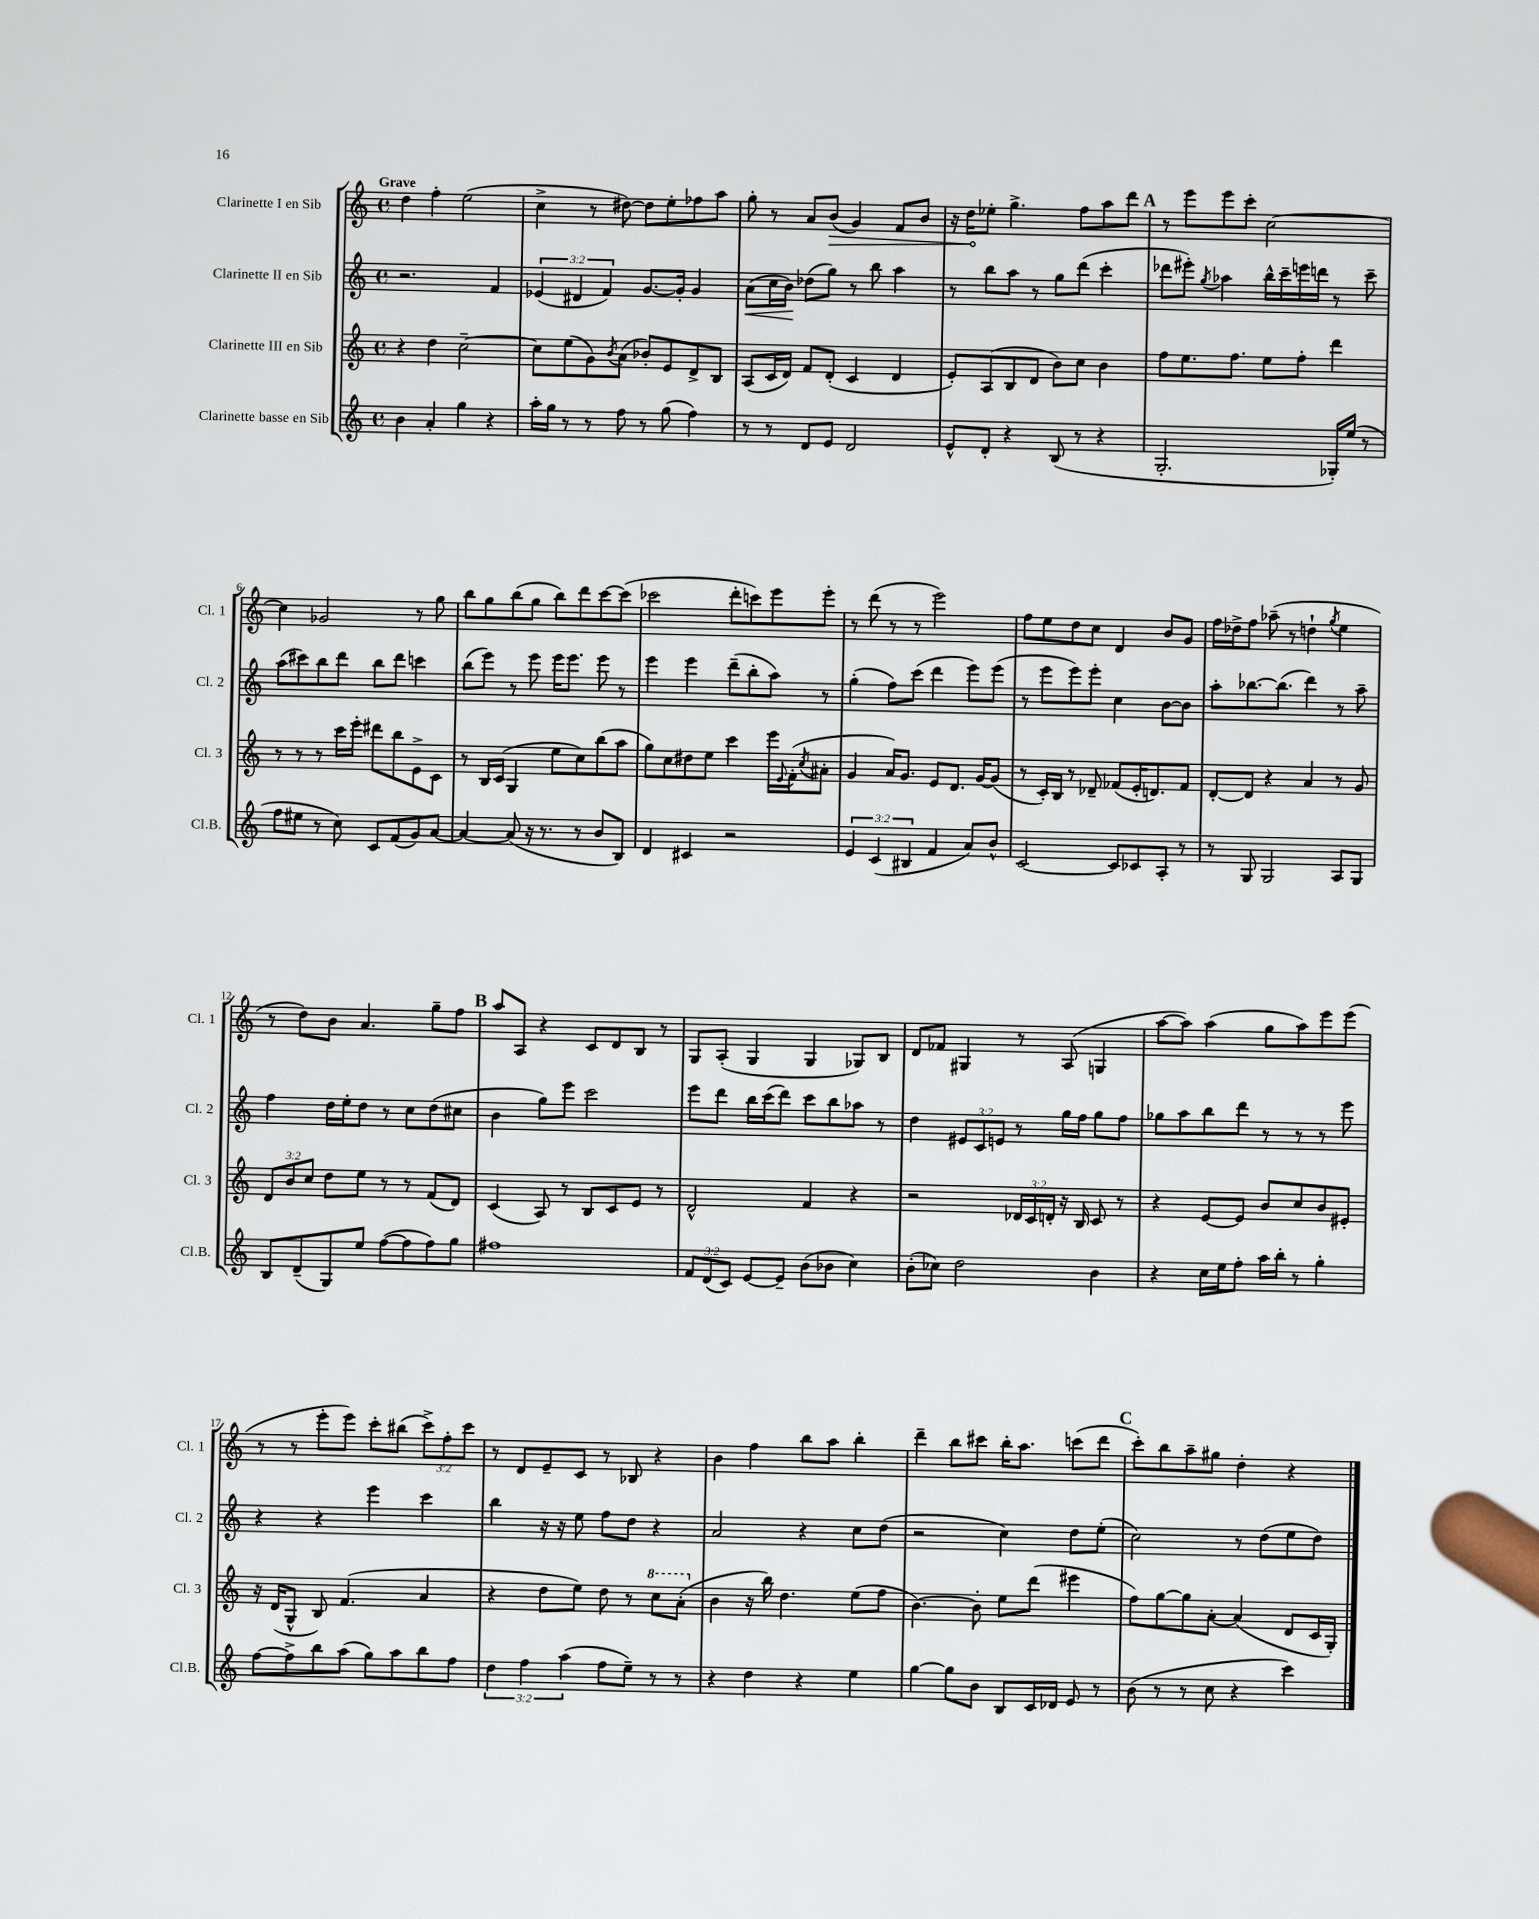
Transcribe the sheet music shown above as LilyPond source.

<<
\new StaffGroup <<
\new Staff = "s0" \with { instrumentName = "Clarinette I en Sib" shortInstrumentName = "Cl. 1" } {
    \clef treble \key c \major \defaultTimeSignature \time 4/4 \override Staff.TupletNumber.text = #tuplet-number::calc-fraction-text \tempo "Grave"
    d''4 f''4-. e''2( |
    c''4-> r8 dis''8~) dis''8 e''8-. fes''8 a''8 |
    g''8-. r8 a'8 \once \override Hairpin.circled-tip = ##t b'8\>( g'4) f'8 b'8 |
    r16 d''16\! ees''8-. g''4.-> f''8 a''8 d'''8 |
    \mark \markup { \bold "A" } r8 e'''8 e'''8 c'''8-. c''2~ |
    c''4 ges'2 r8 g''8 |
    b''8 g''8 b''8( g''8 b''8) d'''8 c'''8~ c'''8( |
    ces'''2 d'''8-. c'''8) e'''8 e'''8-. |
    r8 d'''8( r8 r8 e'''2) |
    f''8 e''8 d''8 c''8 d'4 b'8 g'8 |
    f''16 des''16-> f''8 aes''8--( r8 d''4-! \acciaccatura { g''8 } e''4 |
    r8 d''8) b'8 a'4. g''8-- f''8 |
    \mark \markup { \bold "B" } a''8 a8 r4 c'8 d'8 b8 r8 |
    g8 a8-.( g4 g4 ges8) b8 |
    d'8 fes'8 gis4 r8 a8( g4 |
    a''8~ a''8) a''4( g''8 a''8) e'''8 e'''8( |
    r8 r8 e'''8-. e'''8) c'''8-. bis''8( \tuplet 3/2 { c'''8->) f''8-. c'''8 } |
    r8 d'8 e'8-- c'8 r8 bes8 r4 |
    b'4 f''4 b''8 a''8 b''4-. |
    d'''4-- b''8 cis'''8 b''16-. a''8. c'''8( d'''8 |
    \mark \markup { \bold "C" } c'''8-.) b''8 a''8-- gis''8 d''4-. r4 \bar "|." |
}
\new Staff = "s1" \with { instrumentName = "Clarinette II en Sib" shortInstrumentName = "Cl. 2" } {
    \clef treble \key c \major \defaultTimeSignature \time 4/4 \override Staff.TupletNumber.text = #tuplet-number::calc-fraction-text
    r2. f'4 |
    \tuplet 3/2 { ees'4( dis'4 f'4) } g'8.~ g'16-. g'4 |
    a'8\<( c''16 b'16\!) des''8( g''8) r8 b''8 a''4 |
    r8 b''8 a''8 r8 g''8 d'''8( c'''4-. |
    \mark \markup { \bold "A" } des'''8 eis'''8-.) \acciaccatura { g''8 } aes''4 b''16-^ c'''16-- e'''16 d'''16 r8 c'''8-- |
    a''8( cis'''8) b''8 d'''8 b''8 d'''8 c'''4 |
    b''8( e'''8) r8 e'''8 e'''16 e'''8. e'''8 r8 |
    e'''4 e'''4 d'''8--( b''8-. a''8) r8 |
    g''4-.( f''8) c'''8( d'''4 e'''8) e'''8( |
    r8 e'''8 e'''8) e'''8-. c''4 b'8~ b'8 |
    a''8-. bes''8.~ bes''8.( d'''4) r8 a''8-- |
    f''4 d''16 e''16-. d''8 r8 c''8 d''8( cis''8 |
    \mark \markup { \bold "B" } b'4 g''8) e'''8 c'''2 |
    e'''8 d'''8 b''16 c'''16( d'''8) c'''8 b''8 aes''8 r8 |
    d''4 \tuplet 3/2 { eis'8 c'8 e'8 } r8 g''16 f''16 g''8 f''8 |
    ges''8 a''8 b''8 d'''8 r8 r8 r8 e'''8 |
    r4 r4 e'''4 c'''4 |
    b''4 r16 r16 e''8 f''8 d''8 r4 |
    a'2 r4 c''8 d''8( |
    r2 c''4) d''8 e''8-.( |
    \mark \markup { \bold "C" } c''2) r8 d''8( e''8 d''8) \bar "|." |
}
\new Staff = "s2" \with { instrumentName = "Clarinette III en Sib" shortInstrumentName = "Cl. 3" } {
    \clef treble \key c \major \defaultTimeSignature \time 4/4 \override Staff.TupletNumber.text = #tuplet-number::calc-fraction-text
    r4 d''4 c''2~-- |
    c''8 e''8( g'8) \acciaccatura { b'8 } a'8( bes'8-.) e'8 d'8-> b8 |
    a8( c'16 d'16) f'8 d'8-.( c'4 d'4 |
    e'8-.) a8( b8 d'8 b'8) c''8 b'4 |
    \mark \markup { \bold "A" } f''8 e''8. f''8. e''8 f''8-. d'''4 |
    r8 r8 r8 c'''16 e'''16-. dis'''8 b''8 e'8-> c'8 |
    r8 b16 c'16( g4 e''8 c''8) b''8( a''8 |
    g''8) c''8 dis''8 e''8 c'''4 e'''16 \appoggiatura { e'8 } f'16-.( \acciaccatura { c''8 } ais'8-. |
    g'4 a'16) g'8. e'8 d'8. g'16~ g'8( |
    r8 c'16-.) b16 r8 des'8-- fes'8( e'16-. d'8.) fes'8 |
    d'8~-. d'8 r4 a'4 r8 g'8 |
    \tuplet 3/2 { d'8 b'8 c''8 } d''8 e''8 r8 r8 f'8( d'8) |
    \mark \markup { \bold "B" } c'4( a8) r8 b8 c'8 e'8 r8 |
    d'2-^ f'4 r4 |
    r2 \tuplet 3/2 { des'16 c'16 d'16-. } r16 b16 c'8 r8 |
    r4 e'8~ e'8 b'8 c''8 b'8 eis'8-. |
    r16 d'16( g8-^ b8) f'4.( a'4 |
    r4 d''8 e''8) d''8 r8 \ottava #1 c'''8 a''8-.( \ottava #0 |
    b'4 r16 b''16) d''4. e''8( f''8 |
    b'4.~) b'8-. e''8 d'''8( eis'''4 |
    \mark \markup { \bold "C" } f''8) g''8~ g''8 a'8~-. a'4( d'8 c'16 g16-.) \bar "|." |
}
\new Staff = "s3" \with { instrumentName = "Clarinette basse en Sib" shortInstrumentName = "Cl.B." } {
    \clef treble \key c \major \defaultTimeSignature \time 4/4 \override Staff.TupletNumber.text = #tuplet-number::calc-fraction-text
    b'4 a'4-. g''4 r4 |
    a''16-. g''16 r8 r8 f''8 r8 g''8( f''4) |
    r8 r8 d'8 e'8 d'2 |
    e'8-^ d'8-. r4 b8( r8 r4 |
    \mark \markup { \bold "A" } g2.-. ges16-.) e''16( r8 |
    f''8 eis''8 r8 c''8) c'8 f'8( g'8) a'8~ |
    a'4~ a'8( r16 r8. r8 b'8 b8) |
    d'4 cis'4 r2 |
    \tuplet 3/2 { e'4 c'4( bis4 } f'4 a'8) b'8-^ |
    c'2~ c'8 ces'8 a8-. r8 |
    r8 g8 g2 a8 g8 |
    b8 d'8--( g8) e''8 f''8~( f''8 f''8) g''8 |
    \mark \markup { \bold "B" } fis''1 |
    \tuplet 3/2 { f'8 d'8( c'8) } e'8~ e'8-- b'8( bes'8 c''4) |
    b'8-.( ces''8) d''2 b'4 |
    r4 c''16 e''16 f''8-. a''16 b''16-. r8 g''4-. |
    f''8~ f''8-> b''8 a''8( g''8) a''8 b''8 f''8 |
    \tuplet 3/2 { d''4 f''4 a''4( } f''8 e''8--) r8 r8 |
    r4 d''4 r4 e''4 |
    g''4~ g''8 b'8 b8 c'16 des'16 e'8 r8 |
    \mark \markup { \bold "C" } b'8( r8 r8 c''8 r4 c'''4) \bar "|." |
}
>>
>>
